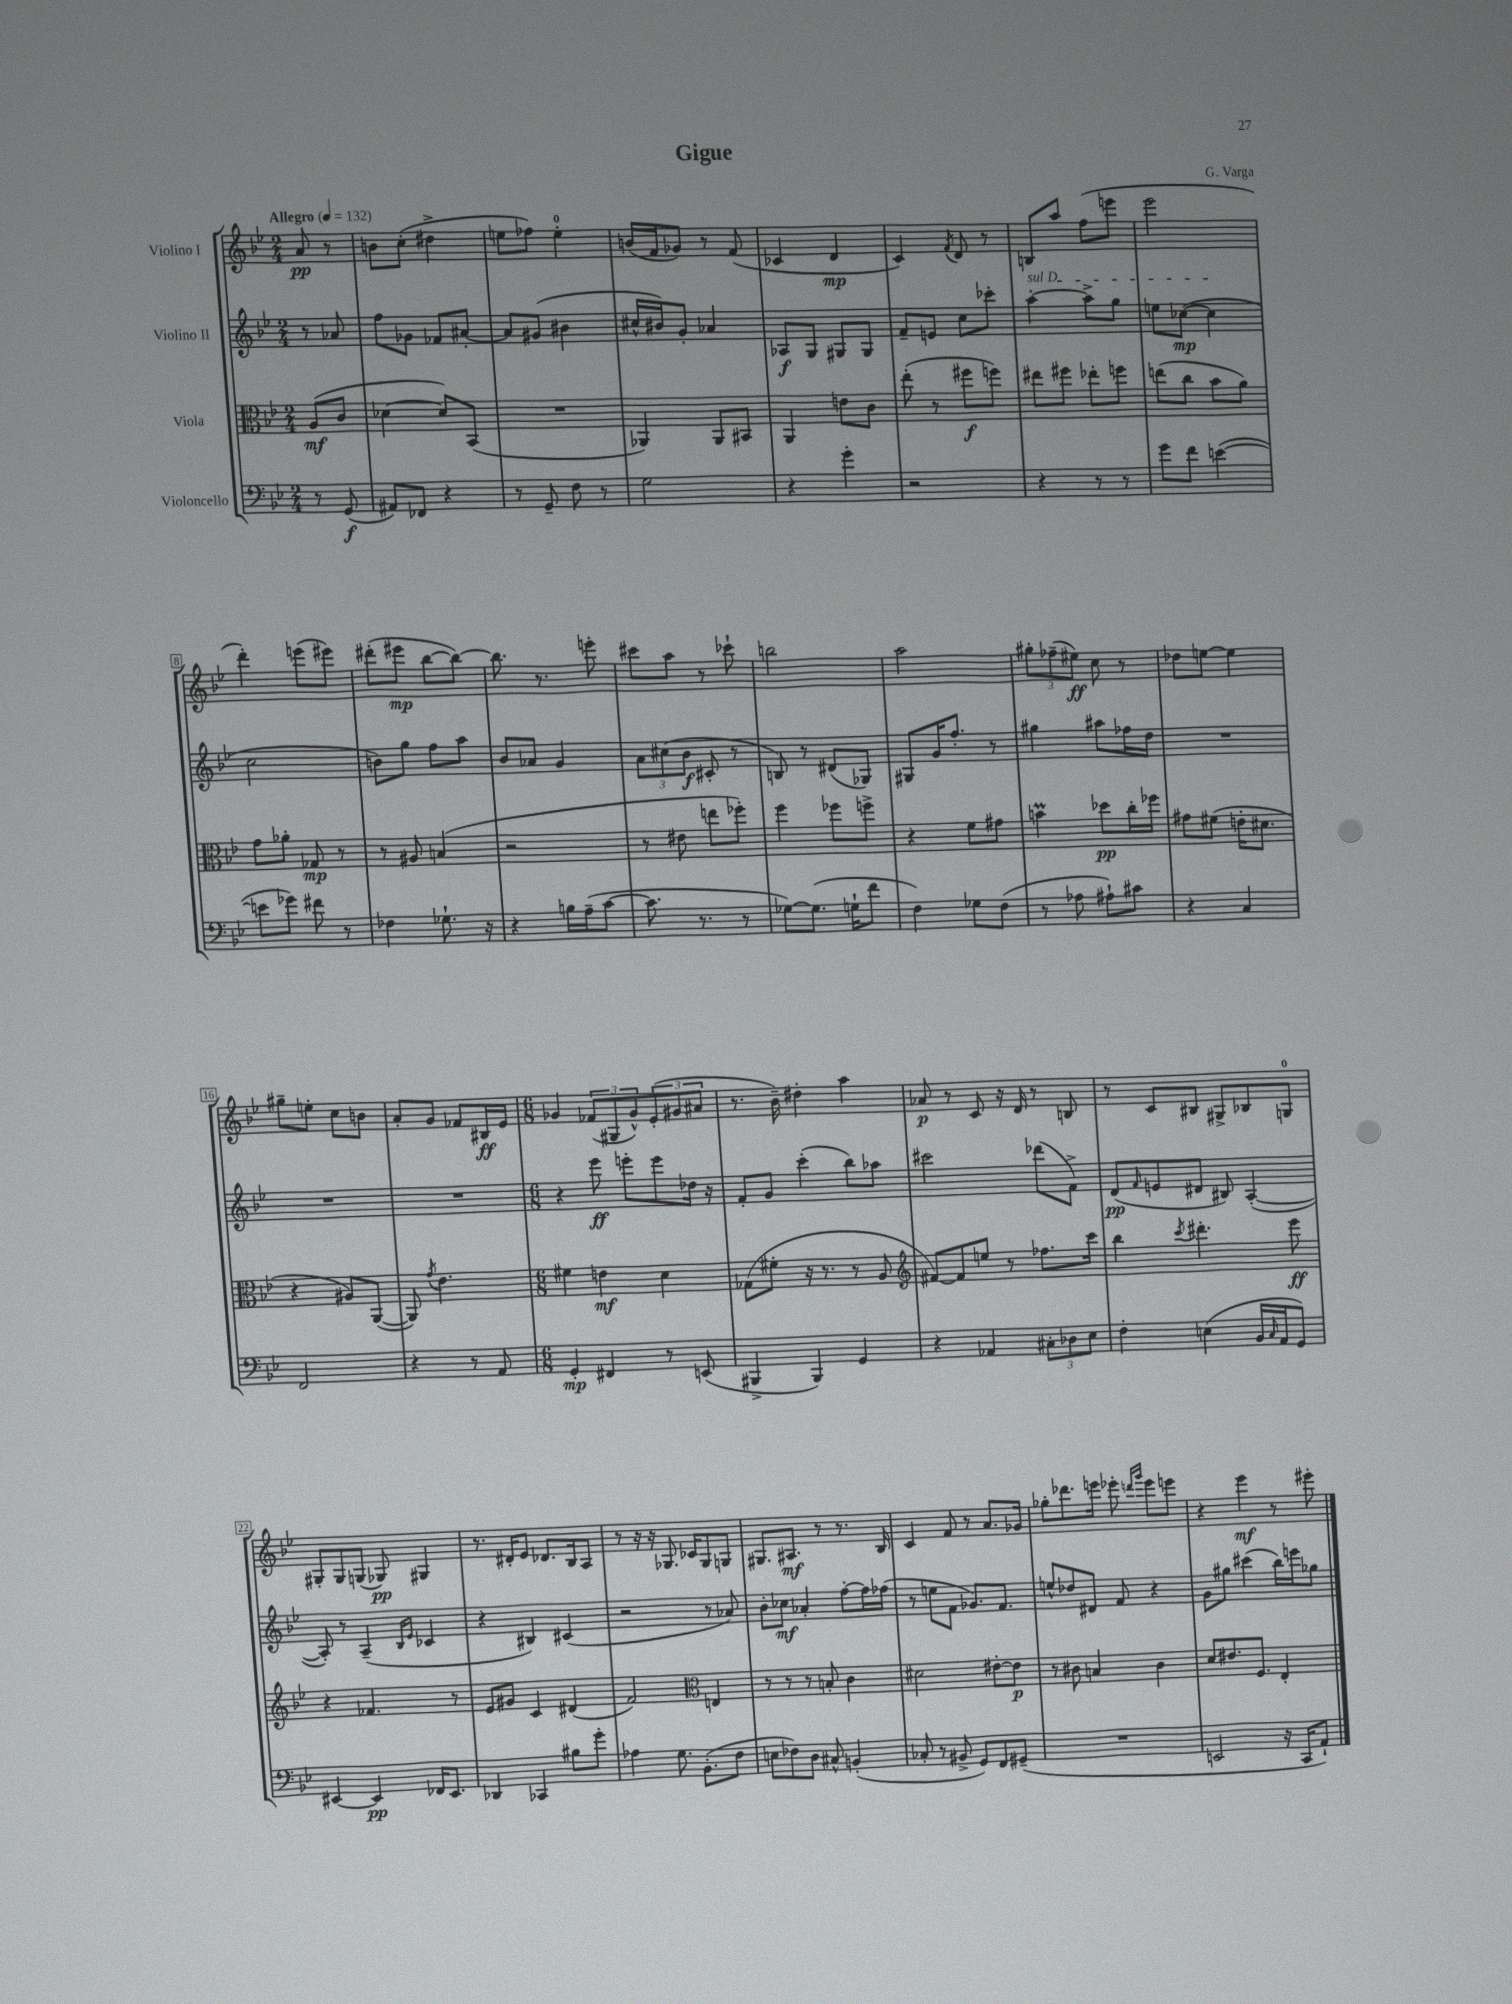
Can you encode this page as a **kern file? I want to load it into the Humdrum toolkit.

**kern	**kern	**kern	**kern
*staff4	*staff3	*staff2	*staff1
*clefF4	*clefC3	*clefG2	*clefG2
*k[b-e-]	*k[b-e-]	*k[b-e-]	*k[b-e-]
*M2/4	*M2/4	*M2/4	*M2/4
*MM132	*MM132	*MM132	*MM132
8r	(8A/L	8r	8a/
(8GG/	8c/J	8a-/	8r
=	=	=	=
8AA#/L)	[4d-\	8ff\L	8b\L
8FF-/J	.	8g-\J	(8cc'\J
4r	8d-/]L)	8f-/L	4dd#^\
.	(8BB-/J	[8a#'/J	.
=	=	=	=
8r	2r	8a#/]L	8ee\L
8GG~/	.	(8g#/J	8ff-\J)
8F\	.	4b#\	4ee'\
8r	.	.	.
=	=	=	=
2G\	4AA-/)	16cc#^^/LL	(16b/LL
.	.	16b#/J)	16f/J
.	.	8g'/J	8g-/J)
.	8AA-/L	4a-/	8r
.	8BB#/J	.	(8f/
=	=	=	=
4r	4AA/	8A-/L	4c-/
.	.	8G/J	.
4g'\	8e\L	8G#/L	4d/
.	8c\J	8G#/J	.
=	=	=	=
2r	(8ee-'\	8f~/L	4c/)
.	8r	8e/J	.
.	.	.	8qf/
.	8ff#\L	8cc\L	8d/
.	8ff\J)	8ccc-'\J	8r
=	=	=	=
4r	8ee#\L	[4aa'\	8B/L
.	8ff#\J	.	8aa/J
8r	8ee-'\L	8aa^\]L	(8ff\L
8r	8ff\J	8gg\J	8eee\J
=	=	=	=
8g\L	(8ee\L	8ee\L	2eee-\
8f\J	8cc\J	([8cc-\J	.
([4e\	8b-\L	4cc-\]	.
.	8a\J)	.	.
=	=	=	=
8e\]L	8g\L	2cc\	4ddd'\)
8g-\J)	8a-'\J	.	.
8f#\	8G-/	.	(8eee\L
8r	8r	.	8eee#\J)
=	=	=	=
4F-\	8r	8b\L)	(8ddd#'\L
.	8A#/	8gg\J	8eee#\J
8.G-`\	(4B/	8ff\L	[8bb-\L
.	.	8aa\J	8bb-\_J)
16r	.	.	.
=	=	=	=
4r	2r	8b-/L	8.bb-\]
.	.	8a-/J	.
.	.	.	8.r
16B\LL	.	4g/	.
(16A~\J	.	.	.
[8c\J	.	.	8eee'\
=	=	=	=
8.c\]	8r	12a\L	8ccc#\L
.	.	(12cc#\	.
.	8e#\	.	8aa\J
.	.	12b-\J	.
8.r	.	.	.
.	8ee\L	8c#'/	8r
8r	8ff-'\J)	8r	8ccc-`\
=	=	=	=
[8G-\L)	4ff\	8B/)	2bb\
(8.G-\]J	.	8r	.
.	8ff-\L	(8d#/L	.
16G`\LK	.	.	.
8f\J	8ff^\J	8G-/J)	.
=	=	=	=
4F\)	4r	8G#/L	2aa\
.	.	16g/K	.
.	.	8.ff'/J	.
8G-\L	8f\L	.	.
(8F\J	8g#\J	8r	.
=	=	=	=
8r	4b\	4gg#\	12gg#'\L
.	.	.	(12ff-~\
8A-\	.	.	.
.	.	.	12ee#\J)
8A#`\L)	8dd-\L	8aa#\L	8cc\
8c#\J	16cc'\L	16ff-\L	8r
.	16ff-\JJ	16dd\JJ	.
=	=	=	=
4r	8g#\L	2r	8dd-\L
.	(8f#\J	.	[8ee\J
4C/	16e'\LK	.	4ee\]
.	8.d#\J	.	.
=	=	=	=
2FF/	4r	2r	8gg#~\L
.	.	.	8ee'\J
.	8A#/L)	.	8cc\L
.	([8AA/J	.	8b\J
=	=	=	=
4r	8AA/])	2r	8a'/L
.	8qg/	.	.
.	4.e-\	.	8g/J
8r	.	.	8f-/L
8AA/	.	.	16B#/L
.	.	.	16e-/JJ
=	=	=	=
*M6/8	*M6/8	*M6/8	*M6/8
4GG'/	4f#\	4r	4g-/
4FF#/	4e\	8eee-\	(12f-/L
.	.	.	12G#/
.	.	8eee'\L	.
.	.	.	12g-^^/)
8r	4d\	8eee\	(12e-'/
.	.	.	12g#/
(8EE/	.	16dd-\Jk	.
.	.	.	12a#/J
.	.	16r	.
=	=	=	=
4BBB#^/	(8G-\L	8f'/L	8.r
.	8f#'\J	8g/J	.
.	.	.	16b-~\)
4BBB#/)	16r	(4ccc'\	4dd#'\
.	8.r	.	.
4GG/	8r	8bb-\L)	4aa\
.	8A/	8aa-\J	.
=	=	=	=
*	*clefG2	*	*
4r	[8f#/L)	2ccc#\	8a-/
.	8f#/]	.	8r
4AA-/	8ee/J	.	8c/
.	8r	.	16r
.	.	.	16d/
12C#'\L	8.ff-\L	(8ddd-\L	8r
12D-\	.	.	.
.	.	8f^\J)	8B/
12E-\J	.	.	.
.	16ccc\Jk	.	.
=	=	=	=
4F'\	4bb-\	(8d/L	8r
.	.	16qqf/	.
.	.	8e/	8c/L
.	8qccc/	.	.
(4E\	4.ddd#'\	8d#/J	8B#/J
.	.	8B#/)	8G#^/L
16BB-/LL	.	([4A'/	8B-/
16qqC/	.	.	.
16AA/J	.	.	.
8GG/J)	8eee-\	.	8G/J
=	=	=	=
[4EE#/	4r	8A'/])	8G#'/L
.	.	8r	8G#/
4EE#/]	4.f-/	(4A~/	(8G/J
.	.	.	8G-/)
.	.	16qqB-/LL	.
.	.	16qqe-/JJ	.
16FF-/LK	.	4c-/	4G#/
8.EE#/J	.	.	.
.	8r	.	.
=	=	=	=
4DD-/	8e-/L	4r	8.r
.	8g#/J	.	.
.	.	.	16d#'/LK
4CC-/	4c/	4B#/)	8e-/J
.	.	.	8.d-/L
8B#\L	(4d#/	(4c#/	.
.	.	.	16B-/k
8g'\J	.	.	8A/J
=	=	=	=
4A-\	2f/)	2r	8r
.	.	.	16r
.	.	.	16r
8.G\	.	.	8.G-/
(8.BB-'\L	.	.	16c-/LK
*	*clefC3	*	*
.	4E/	8r	8G-/
8F\J	.	8a-/)	8G/J
=	=	=	=
8E\L	8r	8b-'\L	8.G#/L
8F-\)	8r	8cc-\J	.
.	.	.	8.A#/J
8D\J	8r	4a-'/	.
8C#^^/	8B'/	.	8r
(4BB'/	4c\	[8ff'\L	8.r
.	.	16ff\]L	.
.	.	(16ff-\JJ	16B-/
=	=	=	=
8C-'/	2d#\	8r	4c/
8r	.	8ee\L	.
8BB#^/	.	8f\J	8f/
8GG/L)	.	8.g-/L)	8r
8FF/	[8e#'\L	.	8.a/L
.	.	8.f/J	.
(8GG#~/J	8e#\]J	.	.
.	.	.	16g-/Jk
=	=	=	=
2.r	8r	8ee^^/L	8gg-'\L
.	8c#\	8dd-/	8.ddd-\
.	4B/	8d#/J	.
.	.	.	16eee\Jk
.	.	8f/	8eee-'\
.	.	.	16qqddd/LL
.	.	.	16qqggg/JJ
.	4c#\	4r	8eee-\L
.	.	.	8eee\J
=	=	=	=
2EE/	8d/L	8g\L	4r
.	8.e#/	8gg#\J	.
.	.	(4ccc#\	4eee-\
.	8.F/J	.	.
16r	4E-'/	16bb-\LL)	8r
16CC/LK	.	16eee\J	.
8AA`/J)	.	8gg-\J	8eee#'\
==	==	==	==
*-	*-	*-	*-
